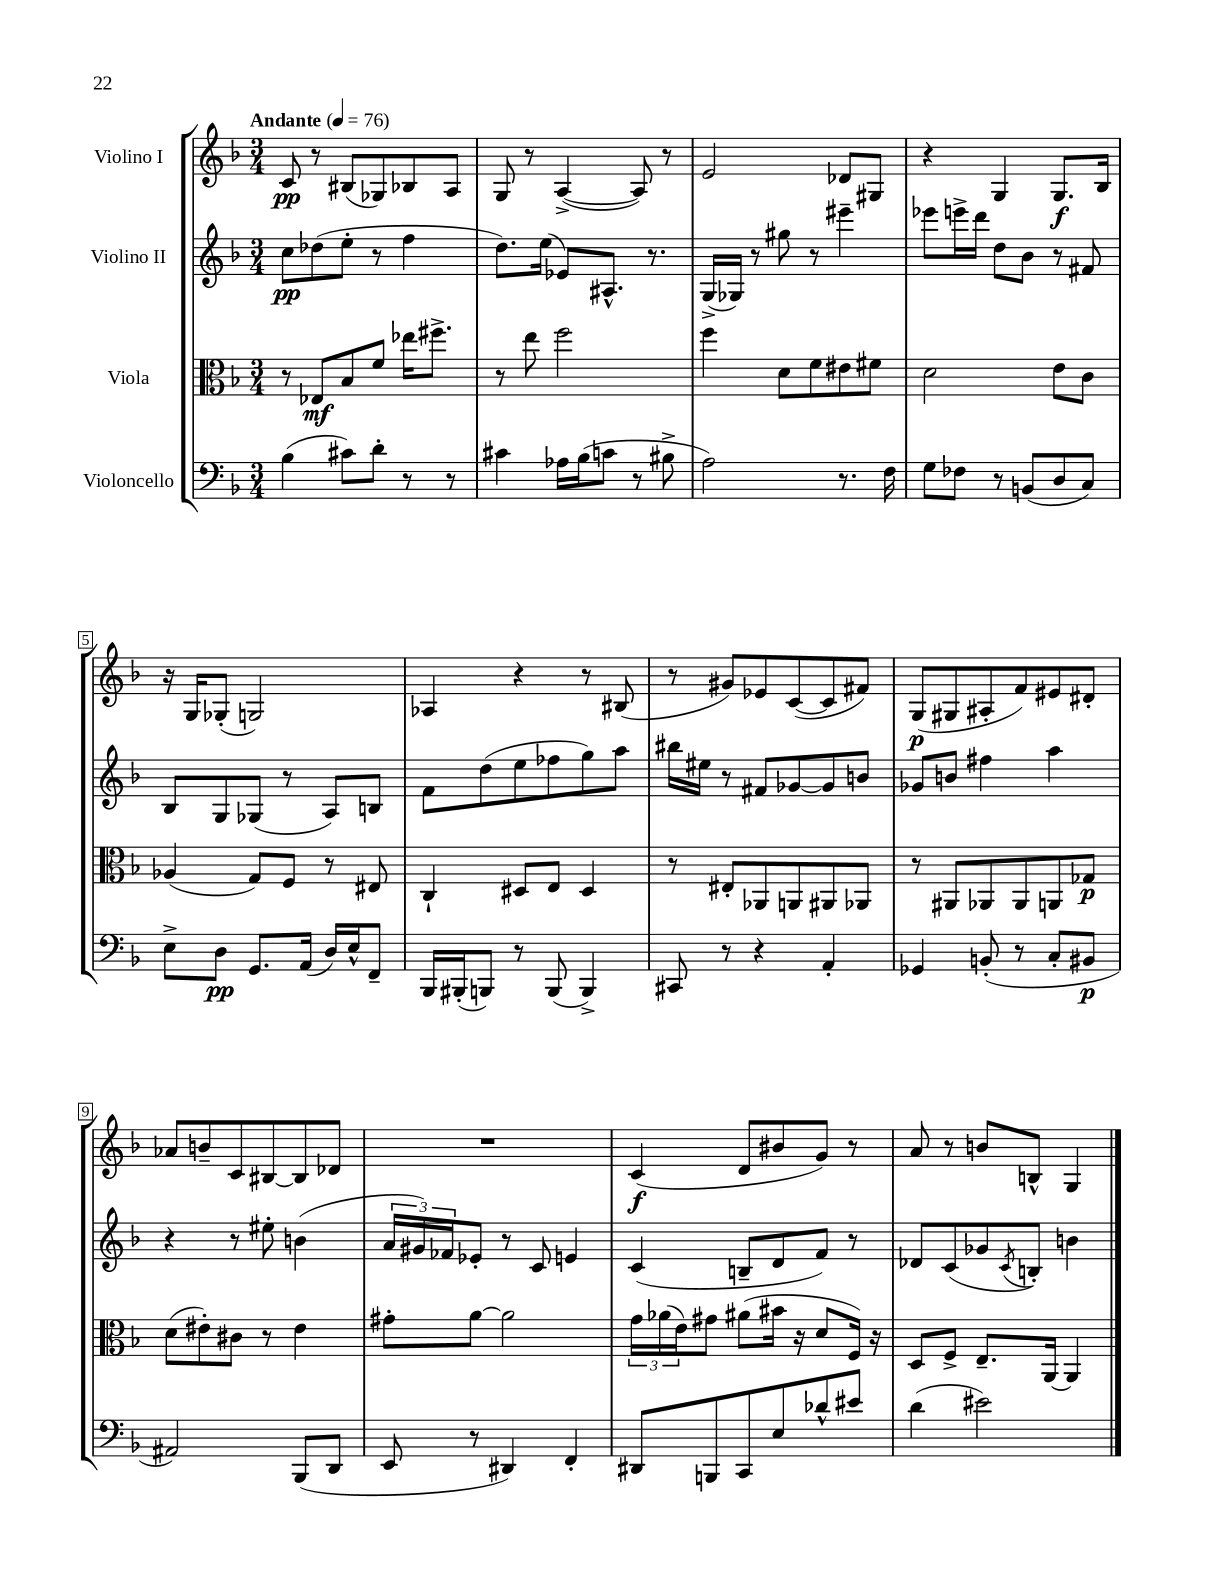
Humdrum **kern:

**kern	**kern	**kern	**kern
*staff4	*staff3	*staff2	*staff1
*clefF4	*clefC3	*clefG2	*clefG2
*k[b-]	*k[b-]	*k[b-]	*k[b-]
*M3/4	*M3/4	*M3/4	*M3/4
*MM76	*MM76	*MM76	*MM76
(4B-	8r	8cc	8c
.	8E-	(8dd-	8r
8c#)	8B-	8ee'	(8B#
8d'	8f	8r	8G-)
8r	16ee-	4ff	8B-
.	8.ff#^	.	.
8r	.	.	8A
=	=	=	=
4c#	8r	8.dd)	8G
.	8ee	.	8r
.	.	(16ee	.
16A-	2ff	8e-)	([4A^
(16B-	.	.	.
8c	.	8.A#^^	.
8r	.	.	8A])
.	.	8.r	.
8B#^	.	.	8r
=	=	=	=
2A)	4ff	(16G^	2e
.	.	16G-)	.
.	.	8r	.
.	8d	8gg#	.
.	8f	8r	.
8.r	8e#	4eee#~	8d-
.	8f#	.	8G#
16F	.	.	.
=	=	=	=
8G	2d	8eee-	4r
8F-	.	16eee^	.
.	.	16ddd	.
8r	.	8dd	4G
(8BB	.	8b-	.
8D	8e	8r	8.G
8C)	8c	8f#	.
.	.	.	16B-
=	=	=	=
8E^	(4A-	8B-	16r
.	.	.	16G
8D	.	8G	(8G-'
8.GG	8G)	(8G-	2G)
.	8F	8r	.
(16AA	.	.	.
16D)	8r	8A)	.
16E^^	.	.	.
8FF~	8E#	8B	.
=	=	=	=
16BBB-	4C`	8f	4A-
(16BBB#'	.	.	.
8BBB)	.	(8dd	.
8r	8D#	8ee	4r
(8BBB	8E	8ff-	.
4BBB^)	4D#	8gg)	8r
.	.	8aa	(8B#
=	=	=	=
8CC#	8r	16bb#	8r
.	.	16ee#	.
8r	8E#'	8r	8g#)
4r	8AA-	8f#	8e-
.	8AA	[8g-	([8c
4AA'	8AA#	8g-]	8c]
.	8AA-	8b	8f#)
=	=	=	=
4GG-	8r	8g-	(8G
.	8AA#	8b	8G#
(8BB'	8AA-	4ff#	8A#'
8r	8AA-	.	8f)
8C'	8AA	4aa	8e#
8BB#	8G-	.	8d#'
=	=	=	=
2AA#)	(8d	4r	8a-
.	8e#')	.	8b~
.	8c#	8r	8c
.	8r	8ee#'	[8B#
(8BBB-	4e#	(4b	8B#]
8DD	.	.	8d-
=	=	=	=
8EE	8g#'	24a	2.r
.	.	24g#)	.
.	.	24f-	.
8r	[8a	8e-'	.
4DD#)	2a]	8r	.
.	.	8c	.
4FF'	.	4e	.
=	=	=	=
8DD#	24g	(4c	(4c
.	(24a-	.	.
.	24e)	.	.
8BBB	8g#	.	.
8CC	(8a#	8B~	8d
8E	16b#	8d	8b#
.	16r	.	.
8d-^^	8d	8f)	8g)
8e#	16F)	8r	8r
.	16r	.	.
=	=	=	=
(4d	8D	8d-	8a
.	8F^	(8c	8r
2e#)	8.E~	8g-	8b
.	.	8qc	.
.	.	8B')	8B^^
.	[16AA	.	.
.	4AA]	4b	4G
==	==	==	==
*-	*-	*-	*-
